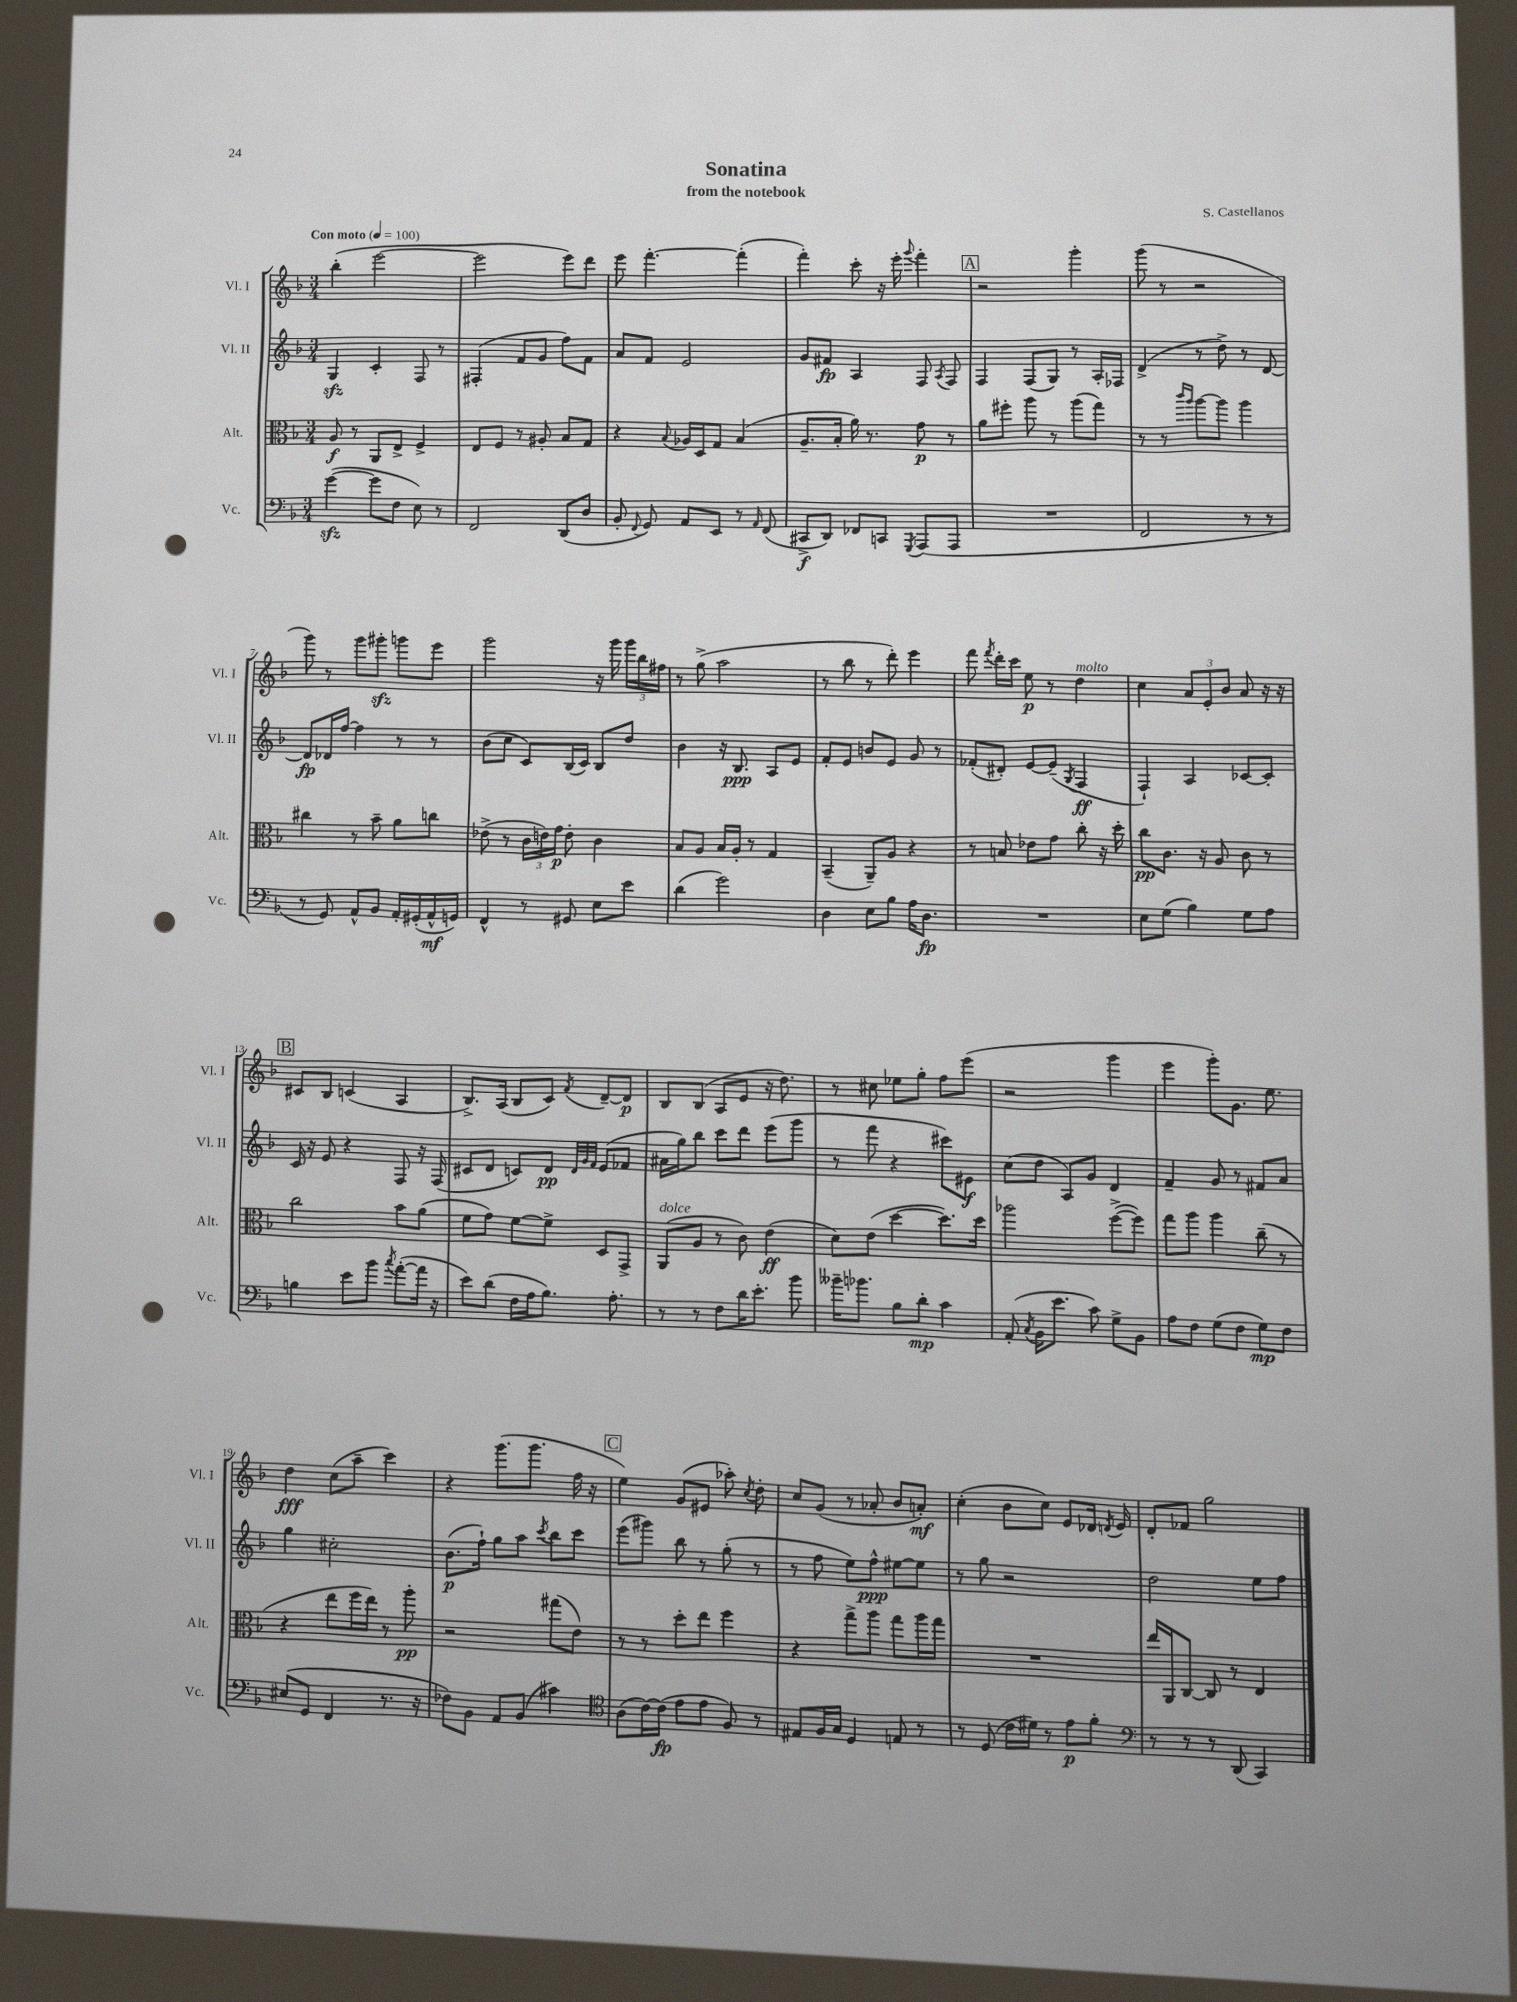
\header { title = "Sonatina" composer = "S. Castellanos" subtitle = "from the notebook" }
<<
\new StaffGroup <<
\new Staff = "s0" \with { instrumentName = "Vl. I" shortInstrumentName = "Vl. I" } {
    \clef treble \key f \major \numericTimeSignature \time 3/4 \tempo "Con moto" 4 = 100
    \autoBeamOff bes''4-.( e'''2~ |
    e'''2 e'''8[) d'''8] |
    e'''8 f'''4.~-. f'''4-.( |
    f'''4-.) c'''8-. r16 e'''16-. \appoggiatura { g'''8 } f'''4-. |
    \mark \markup { \box "A" } r2 g'''4-. |
    g'''8( r8 r2 |
    g'''8) r8 g'''8[ gis'''8]-.\sfz g'''8[ e'''8] |
    g'''2 r16 g'''16 \tuplet 3/2 { g'''16[ bes''16 fis''16] } |
    r8 g''8->( a''2 |
    r8 bes''8 r8 d'''8-.) e'''4 |
    f'''8 \acciaccatura { f'''8 } d'''16[-. c'''16] e''8\p r8 d''4^\markup { \italic "molto" } |
    c''4 \tuplet 3/2 { a'8[ e'8-. bes'8] } a'8 r16 r16 |
    \mark \markup { \box "B" } cis'8[ bes8] c'4( a4 |
    bes8.[->) a16]( bes8[ c'8]) \acciaccatura { f'8 } d'8[~-- d'8]\p |
    bes8[ bes8]( a8[ e'8] r16 d''8.) |
    r8 cis''8 ees''8[ g''8]-. f''8[ e'''8]( |
    r2 g'''4 |
    e'''4 g'''8[-.) g'8.] e''8. |
    d''4\fff c''8[( a''8]-- c'''4) |
    r4 g'''8.[( g'''8.] f''16 r16 |
    \mark \markup { \box "C" } e''4) g'8[( eis'8] aes''8-.) \acciaccatura { c''8 } d''8-. |
    c''8[ g'8]( r8 aes'8-. bes'8[ a'8]-.\mf) |
    c''4-.( bes'8[ c''8]) e'8[ des'16] \acciaccatura { d'8 } e'16 |
    d'8[-. fes'8] g''2 \bar "|." |
}
\new Staff = "s1" \with { instrumentName = "Vl. II" shortInstrumentName = "Vl. II" } {
    \clef treble \key f \major \numericTimeSignature \time 3/4
    \autoBeamOff g4\sfz c'4-. f8 r8 |
    fis4-.( f'8[ g'8] f''8[) f'8] |
    a'8[ f'8] e'2 |
    g'8[ fis'8]\fp a4 f8 \acciaccatura { a8 } f8 |
    \mark \markup { \box "A" } f4 f8[( g8]) r8 a16[-. fes16] |
    d'4->( r8 d''8->) r8 d'8~ |
    d'8[\fp des'16 f''16]~ f''4 r8 r8 |
    bes'8[( c''8] c'8[) bes16( c'16]) bes8[ d''8] |
    bes'4 r16 bes8.\ppp a8[ e'8] |
    f'8[-. e'8] b'8[ e'8] g'8 r8 |
    fes'8[-.( dis'8]-.) e'8[~ e'8]--( \acciaccatura { g8 } f4\ff |
    f4-!) a4 ces'8[~ ces'8]-. |
    \mark \markup { \box "B" } c'16 r16 e'8 r4 f8 r16 f16( |
    cis'8[ d'8] c'8[) d'8]\pp \grace { d'32[ g'32 f'32] } e'8[( fes'8] |
    ais'16[ g''16) bes''8] c'''8[ d'''8] e'''8[( g'''8] |
    r8 f'''8 r4 cis'''8[) eis'8]\f |
    c''8[( d''8] a8[) g'8] d'4 |
    f'4-- g'8 r8 fis'8[ a'8] |
    g''4 cis''2-. |
    bes'8.[\p( f''16]-!) g''8[ a''8] \acciaccatura { c'''8 } bes''8[ c'''8] |
    \mark \markup { \box "C" } e'''8[( gis'''8]) bes''8 r8 g''8-.( r8 |
    r8 f''8 e''8[) f''8]-^\ppp eis''8[~ eis''8] |
    r8 g''8 r2 |
    d''2 e''8[ f''8] \bar "|." |
}
\new Staff = "s2" \with { instrumentName = "Alt." shortInstrumentName = "Alt." } {
    \clef alto \key f \major \numericTimeSignature \time 3/4
    \autoBeamOff a8\f r8 a,8[ e8]-> f4-> |
    e8[ f8] r8 ais8-. bes8[ g8] |
    r4 \appoggiatura { bes8 } aes16[ d16 g8] bes4( |
    a8.[-- bes16]-. a'16) r8. g'8\p r8 |
    \mark \markup { \box "A" } a'8[ fis''8]-. a''8 r8 a''8[( g''8]) |
    r8 r8 \grace { c'''16[ a''16] } a''8[~ a''8] a''4 |
    cis''4 r8 bes'8-- a'8[ c''8] |
    ees'8->( r8 \tuplet 3/2 { c'16[ e'16) g'16]\p } e'8-. c'4 |
    bes8[ a8] bes16[ a16]-. r8 g4 |
    bes,4--( a,8[--) a8] r4 |
    r8 b8 ees'8[ g'8] c''8-. r16 d''16-. |
    c''8[\pp c'8.] r16 a8 c'8 r8 |
    \mark \markup { \box "B" } c''2 bes'8[ a'8]( |
    f'8[ g'8]) f'8[~ f'8]-> d8[ g,8]-> |
    a,8[^\markup { \italic "dolce" }( a8] r8 c'8) e'4\ff( |
    d'8[) e'8]( d''4~ d''8.[) d''16] |
    aes''2 f''8[~->( f''8]) |
    g''8[ a''8] a''4 c''8--( r8 |
    r4 e''8[ f''16 e''16]) r8 a''8-.\pp |
    r2 gis''8[( e'8]) |
    \mark \markup { \box "C" } r8 r8 d''8[-. e''8] f''4 |
    r4 g''8[-> a''8] g''8[ a''16 g''16] |
    R2. |
    e''16[ a,16 c8]~ c8 r8 e4 \bar "|." |
}
\new Staff = "s3" \with { instrumentName = "Vc." shortInstrumentName = "Vc." } {
    \clef bass \key f \major \numericTimeSignature \time 3/4
    \autoBeamOff g'4~\sfz( g'8[ f8] e8) r8 |
    f,2 d,8[( d8] |
    bes,8-. \appoggiatura { f,8 } g,8) a,8[ e,8] r8 \grace { a,16 } f,8( |
    cis,8[->\f d,8]) fes,8[ c,8] \acciaccatura { g,,8 } a,,8[( a,,8] |
    \mark \markup { \box "A" } R2. |
    f,2 r8 r8 |
    r8 g,8) a,8[-^ bes,8] a,16[-. gis,16-.( a,16-^\mf g,16]) |
    f,4-^ r8 gis,8 e8[ e'8] |
    d'4( g'2) |
    d4 e8[ bes8] a16[ d8.]\fp |
    R2. |
    e8[ g8]( bes4) g8[ a8] |
    \mark \markup { \box "B" } b4 e'8[ bes'8] \acciaccatura { c''8 } a'8[~-.( a'16] r16 |
    e'8[) d'8]( f16[ a16 bes8.]) a8.-. |
    r8 r8 f8[ d'16 e'8.]-. bes'8 |
    beses'16[-- bes'8.] bes8[ d'8]-.\mp c'4 |
    a,8-.( \acciaccatura { c8 } bes,16[ e'8.] c'8) g8[-> bes,8] |
    a8[ f8] g8[( f8] g8[\mp) f8] |
    eis8[( g,8] f,4 r8. r16 |
    fes8[) bes,8] a,8[ bes,8]( cis'4) |
    \mark \markup { \box "C" } \clef tenor a8[( c'16~) c'16]\fp( e'8[ e'8] f8) r8 |
    eis8[ f16 g16] d4 e8 r8 |
    r8 d8( c'16[ dis'16]) r8 e'8[\p f'8]-. |
    \clef bass r8 r8 r8 d,8( c,4) \bar "|." |
}
>>
>>
